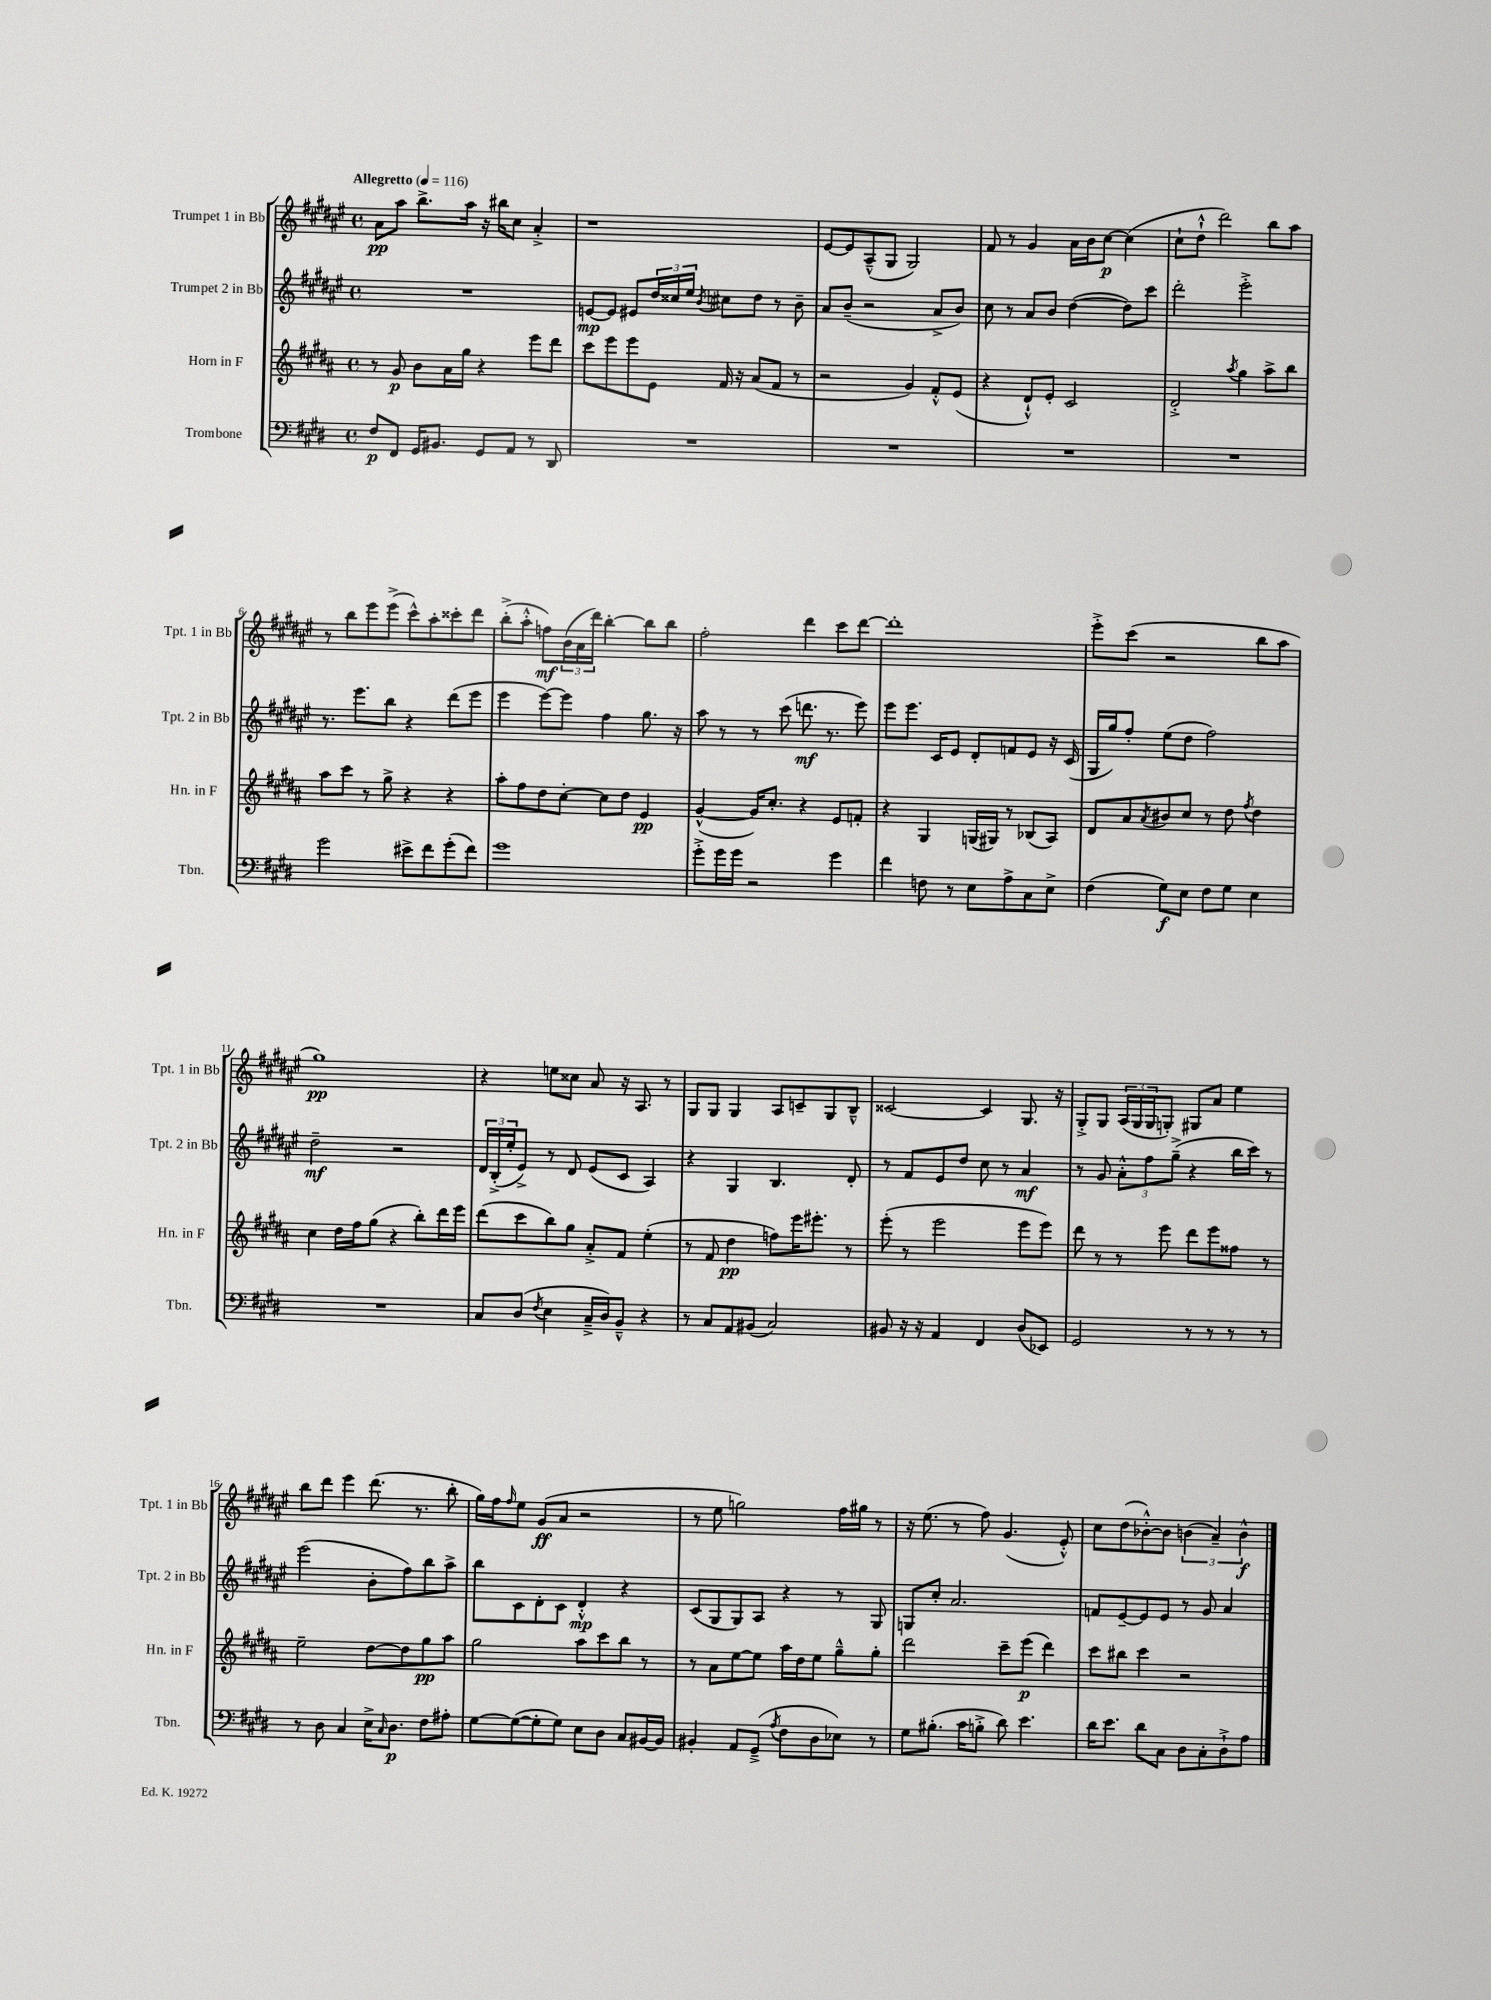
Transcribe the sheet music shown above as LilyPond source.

<<
\new StaffGroup <<
\new Staff = "s0" \with { instrumentName = "Trumpet 1 in Bb" shortInstrumentName = "Tpt. 1 in Bb" } {
    \clef treble \key fis \major \defaultTimeSignature \time 4/4 \tempo "Allegretto" 4 = 116
    ais'8\pp ais''8 b''8.-> ais''16 r16 bis''16 cis''8 ais'4-.-> |
    r1 |
    eis'8~ eis'8 ais8---^( gis8 gis2) |
    fis'8 r8 gis'4 ais'16 b'16 cis''8~\p cis''4( |
    cis''8-! dis''8-!-^ dis'''2) b''8 ais''8 |
    r8 b''8 eis'''8 eis'''8->( cis'''8-^) ais''8-. cisis'''8-. dis'''8 |
    b''8-.->( ais''8-.-^ f''8\mf) \tuplet 3/2 { b'16( ais'16 dis'''16) } b''4~-. b''8 b''8 |
    fis''2-. dis'''4 cis'''8 dis'''8~ |
    dis'''1-. |
    eis'''8-.-> cis'''8( r2 b''8 ais''8 |
    gis''1\pp) |
    r4 e''8 cisis''8 ais'8 r16 ais8. r8 |
    gis8 gis8 gis4 ais8 c'8-- gis8 b8---^ |
    cisis'2~ cisis'4 gis8. r16 |
    gis8-.-> gis8 \tuplet 3/2 { ais16( gis16 gis16 } g8-.) gis8 ais'8 eis''4 |
    b''8 dis'''8 eis'''4 dis'''8.( r8. b''8-. |
    gis''16) fis''16 \grace { fis''16 } eis''8 gis'8\ff( ais'8 r2 |
    r8 eis''8 g''2) fis''16 gis''16 r8 |
    r16 eis''8.( r8 fis''8) gis'4.( eis'8-.-^) |
    cis''8 dis''8( bes'8~-.-^) bes'8 \tuplet 3/2 { b'4( ais'4--) b'4-^\f } \bar "|." |
}
\new Staff = "s1" \with { instrumentName = "Trumpet 2 in Bb" shortInstrumentName = "Tpt. 2 in Bb" } {
    \clef treble \key fis \major \defaultTimeSignature \time 4/4
    R1 |
    e'8~\mp e'8 eis'8 \tuplet 3/2 { dis''16 cisis''16 eis''16 } \acciaccatura { b'8 } cis''8 dis''8 r8 b'8-- |
    ais'8 b'8--( r2 ais'8-> b'8) |
    cis''8 r8 ais'8 b'8 dis''4~( dis''8) cis'''8 |
    dis'''2-. eis'''2-.-> |
    r8. eis'''8. b''8 r4 dis'''8( eis'''8 |
    eis'''4 eis'''8~) eis'''8 fis''4 gis''8. r16 |
    ais''8 r8 r8 cis'''8( d'''8.\mf r8. eis'''8) |
    eis'''8 eis'''8. cis'16 eis'8 dis'8-. f'8 eis'8 r16 cis'16( |
    gis16 gis''16) fis''8-. eis''8( dis''8 fis''2) |
    dis''2--\mf r2 |
    \tuplet 3/2 { dis'16 b16-.->( eis''16-. } eis'8->) r8 dis'8 eis'8( cis'8 ais4) |
    r4 gis4 b4. dis'8-. |
    r8 fis'8 eis'8 dis''8 cis''8 r8 ais'4\mf |
    r8 gis'8 \tuplet 3/2 { ais'8-.-^ fis''8 gis''8--->( } r4 b''16 cis'''16) r8 |
    eis'''2( b'8-. fis''8) b''8 ais''8-> |
    b''8 cis'8 dis'8-. cis'8 dis'4-.-^\mp r4 |
    cis'8( gis8 gis8) ais8 r4 r8 gis8 |
    g8 cis''8-. ais'2. |
    f'8 eis'8~-- eis'8 eis'8 r8 gis'8 ais'4 \bar "|." |
}
\new Staff = "s2" \with { instrumentName = "Horn in F" shortInstrumentName = "Hn. in F" } {
    \clef treble \key b \major \defaultTimeSignature \time 4/4
    r8 gis'8\p b'8 ais'16 gis''16 r4 e'''8 dis'''8 |
    cis'''8 e'''8 e'''8 e'8 fis'16 r16 ais'8( fis'8 r8 |
    r2 gis'4) fis'8-.-^ e'8( |
    r4 dis'8-!-^) e'8-. cis'2 |
    dis'2-.-> \acciaccatura { ais''8 } gis''4 ais''8-> b''8 |
    ais''8 cis'''8 r8 gis''8-> r4 r4 |
    ais''8-. fis''8 dis''8 cis''8~-. cis''8 dis''8 e'4\pp |
    gis'4~-^( gis'16) cis''8.-. r4 e'8 f'8-. |
    r4 gis4 g16( gis16) r8 bes8( ais8) |
    dis'8 ais'8 \acciaccatura { ais'8 } bis'8 cis''8 r8 dis''8 \acciaccatura { fis''8 } dis''4 |
    cis''4 dis''16 fis''16 gis''8( r4 b''8-.) dis'''16 e'''16 |
    dis'''8( cis'''8 b''8) gis''8 ais'8-.-> fis'8 e''4-.( |
    r8 fis'8 dis''4\pp f''8) e'''16 eis'''8.-. r8 |
    e'''8-.( r8 e'''2 e'''8 e'''8) |
    dis'''8 r8 r8 e'''8 dis'''8 e'''8 fisis''8 r8 |
    e''2-- dis''8~ dis''8 gis''8\pp ais''8 |
    gis''2 ais''8 cis'''8 b''8 r8 |
    r8 ais'8 e''8~ e''8 ais''16 dis''16 e''8 gis''8---^ gis''8-. |
    dis'''2 cis'''8-- e'''8\p( dis'''4) |
    cis'''8 bis''8 cis'''4 r2 \bar "|." |
}
\new Staff = "s3" \with { instrumentName = "Trombone" shortInstrumentName = "Tbn." } {
    \clef bass \key e \major \defaultTimeSignature \time 4/4
    fis8\p fis,8 gis,16 bis,8. gis,8 a,8 r8 dis,8 |
    R1 |
    R1 |
    R1 |
    R1 |
    gis'2 eis'8-> fis'8 gis'8-.( fis'8) |
    gis'1 |
    gis'8-.-> gis'16 gis'16 r2 gis'4 |
    fis'4 f8 r8 e8 a8-> cis8 e8-> |
    fis4( gis8\f) e8 fis8 gis8 e4 |
    R1 |
    cis8 dis8( \acciaccatura { fis8 } e4 cis16---> dis16) b,8---^ r4 |
    r8 cis8 a,8 bis,8( cis2) |
    bis,8 r16 r16 a,4 fis,4 dis8( ees,8) |
    gis,2 r8 r8 r8 r8 |
    r8 dis8 cis4 e16-> \grace { cis16 } dis8.\p fis8 ais8-. |
    gis8~ gis8~( gis8-. gis8) e8 dis8 cis8 bis,16~ bis,16 |
    bis,4-. a,8 gis,8--->( \acciaccatura { a8 } fis8 dis8 ees8) r8 |
    gis8 bis8.-.( cis'16 b8-.-> dis'8) e'4. |
    dis'16 e'8. dis'8 cis8 dis8 cis8-. dis8-!-> a8 \bar "|." |
}
>>
>>
